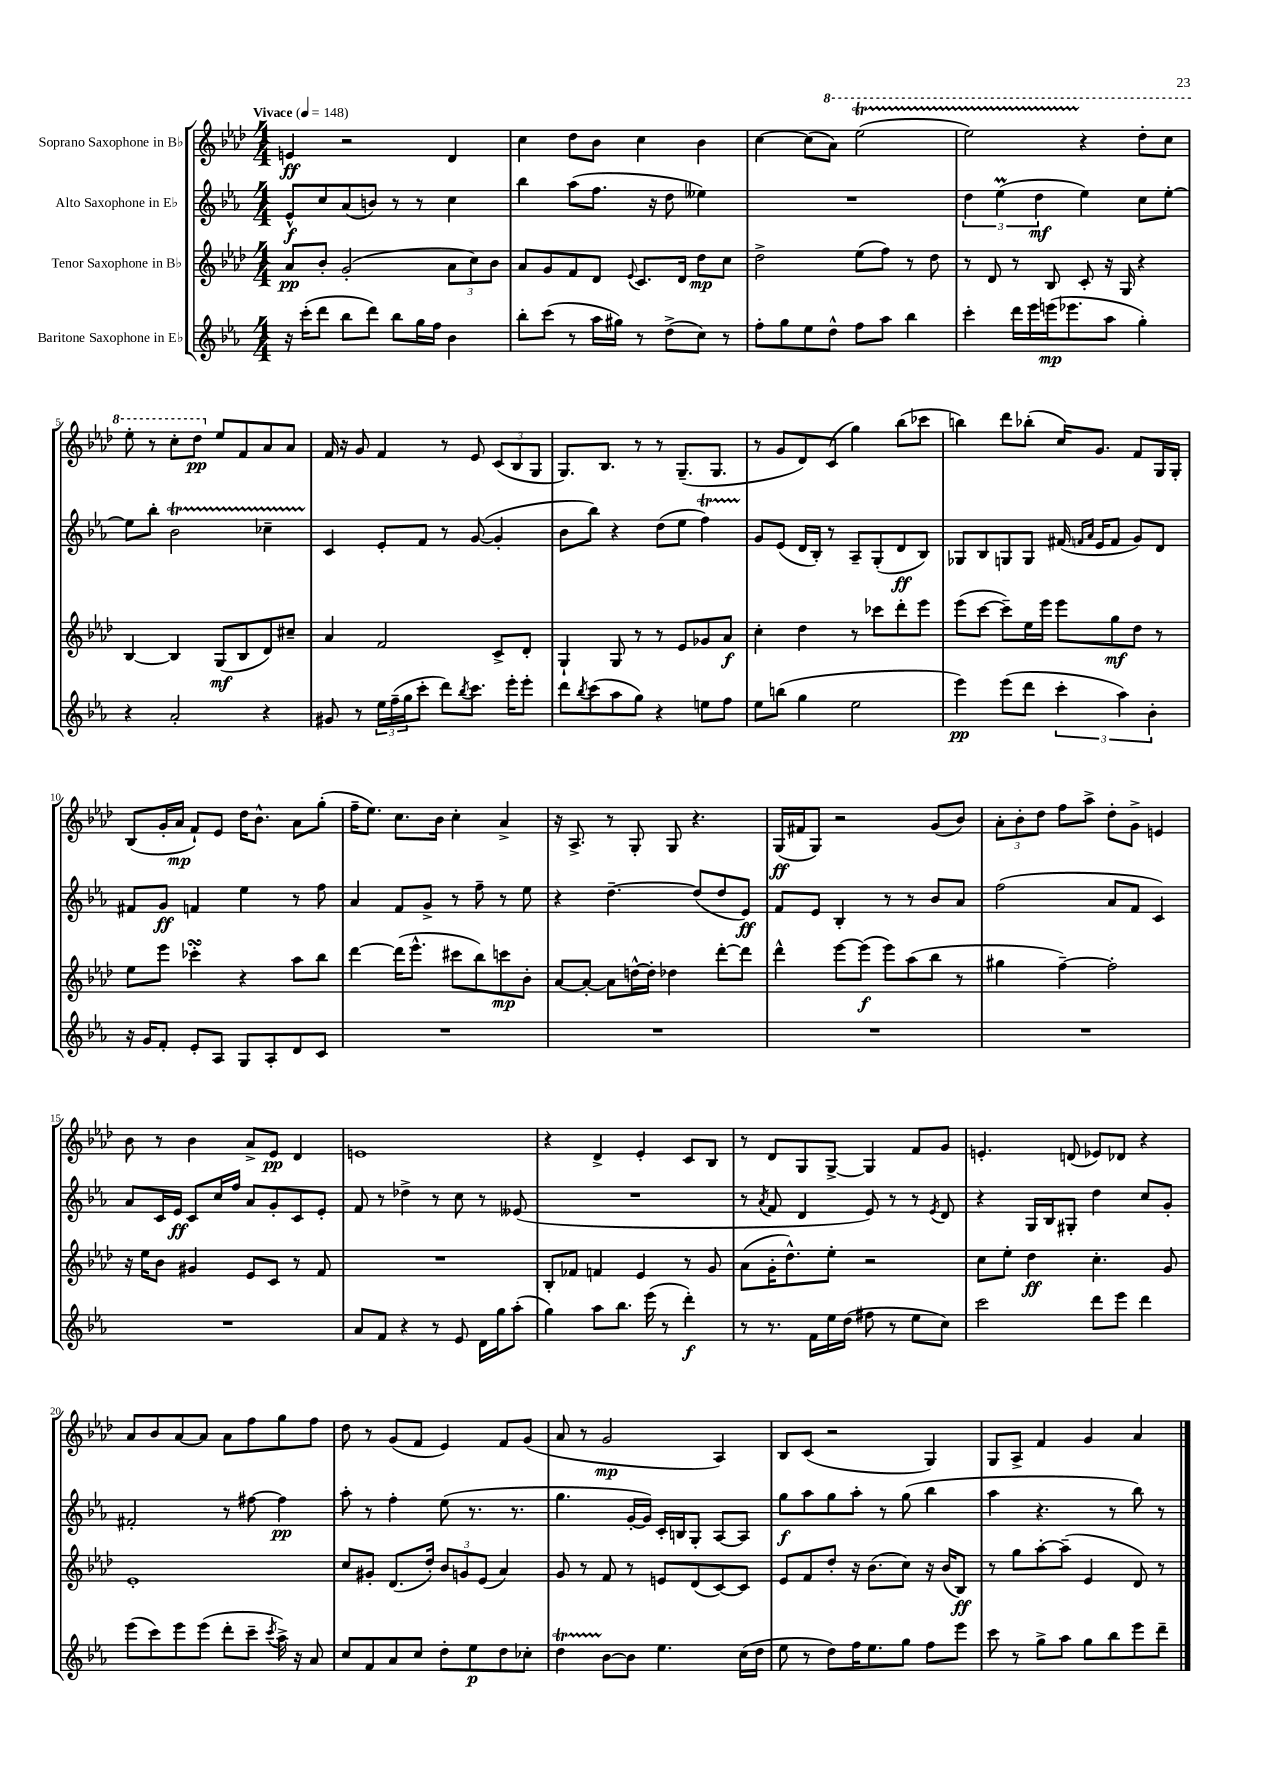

**kern	**kern	**kern	**kern
*staff4	*staff3	*staff2	*staff1
*clefG2	*clefG2	*clefG2	*clefG2
*k[b-e-a-]	*k[b-e-a-d-]	*k[b-e-a-]	*k[b-e-a-d-]
*M4/4	*M4/4	*M4/4	*M4/4
*MM148	*MM148	*MM148	*MM148
16r	8a-	8e-^^	4e
(16ccc'	.	.	.
8ddd	8b-'	8cc	.
8bb-	(2g'	(8a-	2r
8ddd)	.	8b)	.
8bb-	.	8r	.
16gg	.	8r	.
16ff	.	.	.
4b-	12a-	4cc	4d-
.	12cc)	.	.
.	12b-	.	.
=	=	=	=
8bb-'	8a-	4bb-	4cc
(8ccc	8g	.	.
8r	8f	(8aa-	8dd-
16aa-	8d-	8.ff	8b-
16gg#)	.	.	.
.	8qqe-	.	.
8r	8.c	.	4cc
.	.	16r	.
(8dd^	.	8dd	.
.	16d-	.	.
8cc)	8dd-	4ee--)	4b-
8r	8cc	.	.
=	=	=	=
8ff'	2dd-^	1r	[4cc
8gg	.	.	.
8ee-	.	.	(8cc]
8dd^^	.	.	8aa-)
8ff	(8ee-	.	(2eee-
8aa-	8ff)	.	.
4bb-	8r	.	.
.	8dd-	.	.
=	=	=	=
4ccc'	8r	6dd	2eee-)
.	8d-	.	.
.	.	(6ee-	.
16ddd	8r	.	.
16eee-	.	.	.
.	.	6dd	.
(16eee	8B-	.	.
8.eee-	.	.	.
.	8c'	4ee-)	4r
8aa-	16r	.	.
.	16G	.	.
4gg')	4r	8cc	8ddd-'
.	.	[8ee-'	8ccc
=	=	=	=
4r	[4B-	8ee-]	8eee-'
.	.	8bb-'	8r
2a-'	4B-]	2b-	8ccc'
.	.	.	8ddd-
.	(8G	.	8ee-
.	8B-	.	8f
4r	8d-)	4cc-~	8a-
.	8cc#~	.	8a-
=	=	=	=
8g#	4a-	4c	16f
.	.	.	16r
8r	.	.	8g
24ee-	2f	8e-'	4f
(24ff~	.	.	.
24gg	.	.	.
8ccc'	.	8f	.
8ddd)	.	8r	8r
8qbb-	.	.	.
8.ccc	.	([8g	8e-
.	8c^	4g']	(12c
16eee-'	.	.	.
.	.	.	12B-
8eee-'	8d-'	.	.
.	.	.	12G
=	=	=	=
8ddd	4G`	8b-	8.G)
8qbb-	.	.	.
(8ccc	.	8bb-)	.
.	.	.	8.B-
8aa-	8G	4r	.
8gg)	8r	.	8r
4r	8r	(8dd	8r
.	8e-	8ee-	(8.G~
8ee	8g-	4ff)	.
.	.	.	8.G
8ff	8a-	.	.
=	=	=	=
8ee-	4cc'	8g	8r
(8bb	.	(8e-	8g
4gg	4dd-	16d	8d-)
.	.	16B-')	.
.	.	8r	(8c
2ee-	8r	8A-~	4gg)
.	8ccc-	(8G'	.
.	8ddd-'	8d	(8bb-
.	8eee-	8B-)	8ccc-
=	=	=	=
4eee-)	(8eee-	8G-	4bb)
.	[8ccc	8B-	.
(8eee-	8ccc~])	8G	8ddd-
8ddd	16ee-	8G	(8bb-'
.	16eee-	.	.
6ccc'	8eee-	(16f#	16cc)
.	.	16qqf	.
.	.	16qqa-	.
.	.	16e-	8.g
.	8gg	8f	.
6aa-)	.	.	.
.	8dd-	8g)	8f
6b-'	.	.	.
.	8r	8d	16G
.	.	.	16G'
=	=	=	=
16r	8ee-	8f#	(8B-
16g	.	.	.
8f'	8eee-	8g	16g'
.	.	.	16a-
8e-'	4ccc-'	4f	8f`)
8A-	.	.	8e-
8G	4r	4ee-	16dd-
.	.	.	8.b-^^
8A-'	.	.	.
8d	8aa-	8r	8a-
8c	8bb-	8ff	(8gg'
=	=	=	=
1r	[4ddd-	4a-	16ff~
.	.	.	8.ee-)
.	(16ddd-]	8f	8.cc
.	8.eee-^^	.	.
.	.	8g^	.
.	.	.	16b-
.	8ccc#	8r	4cc'
.	8bb-)	8ff~	.
.	8ccc	8r	4a-^
.	8b-'	8ee-	.
=	=	=	=
1r	[8a-	4r	16r
.	.	.	8.A-^
.	8a-'_	.	.
.	8a-]	[4.dd~	8r
.	[16dd^^	.	8G'
.	16dd']	.	.
.	4dd-	.	8G
.	.	(8dd]	4.r
.	[8ddd-'	8dd	.
.	8ddd-]	8e-)	.
=	=	=	=
1r	4ddd-^^	8f	(16G
.	.	.	16f#
.	.	8e-	8G)
.	[8eee-	4B-'	2r
.	(8eee-]	.	.
.	8eee-)	8r	.
.	(8aa-	8r	.
.	8bb-	8b-	(8g
.	8r	8a-	8b-)
=	=	=	=
1r	4gg#	(2ff	12a-'
.	.	.	12b-'
.	.	.	12dd-
.	[4ff~)	.	8ff
.	.	.	8aa-^
.	2ff']	8a-	8dd-'
.	.	8f	8g^
.	.	4c)	4e
=	=	=	=
1r	16r	8a-	8b-
.	16ee-	.	.
.	8b-	16c	8r
.	.	16e-	.
.	4g#	8c	4b-
.	.	16cc	.
.	.	16ff	.
.	8e-	8a-	8a-^
.	8c	8g'	8e-
.	8r	8c	4d-
.	8f	8e-'	.
=	=	=	=
8a-	1r	8f	1e
8f	.	8r	.
4r	.	4dd-^	.
8r	.	8r	.
8e-	.	8cc	.
16d	.	8r	.
16gg	.	.	.
(8aa-'	.	(8e--	.
=	=	=	=
4gg)	8B-'	1r	4r
.	8f-	.	.
8aa-	4f	.	4d-^
8.bb-	.	.	.
.	4e-	.	4e-'
(16eee-	.	.	.
8r	.	.	.
4ddd')	8r	.	8c
.	8g	.	8B-
=	=	=	=
8r	(8a-	8r	8r
.	.	8qa-	.
8.r	16g'	8f	8d-
.	8.dd-^^)	.	.
.	.	4d	8G
16f	.	.	.
16ee-	8ee-'	.	[8G^
(16dd	.	.	.
8ff#	2r	8e-)	4G]
8r	.	8r	.
8ee-	.	8r	8f
.	.	8qe-	.
8cc)	.	8d	8g
=	=	=	=
2ccc	8cc	4r	4.e'
.	8ee-'	.	.
.	4dd-	16G	.
.	.	16B-	.
.	.	8G#'	(8d
8ddd	4.cc'	4dd	8e-)
8eee-	.	.	8d-
4ddd	.	8cc	4r
.	8g	8g'	.
=	=	=	=
(8eee-	1e-'	2f#'	8a-
8ccc)	.	.	8b-
8eee-	.	.	[8a-
(8eee-	.	.	8a-]
8ddd'	.	8r	8a-
8ccc~	.	[8ff#	8ff
8qccc	.	.	.
16aa-^)	.	4ff#]	8gg
16r	.	.	.
8a-	.	.	8ff
=	=	=	=
8cc	8cc	8aa-'	8dd-
8f	8g#'	8r	8r
8a-	(8.d-	4ff'	(8g
8cc	.	.	8f
.	16dd-')	.	.
8dd'	12b-	(8ee-	4e-)
.	12g	.	.
8ee-	.	8.r	.
.	(12e-	.	.
8dd	4a-)	.	8f
.	.	8.r	.
8cc-'	.	.	(8g
=	=	=	=
4dd	8g	4.gg	8a-
.	8r	.	8r
[8b-	8f	.	2g
8b-]	8r	[16g'	.
.	.	16g])	.
4.ee-	8e	16c'	.
.	.	16B	.
.	(8d-	8G'	.
.	[8c)	[8A-	4A-)
(16cc	8c]	8A-]	.
16dd	.	.	.
=	=	=	=
8ee-	8e-	8gg	8B-
8r	8f	8aa-	(8c
8dd)	8dd-'	8gg	2r
16ff	16r	8aa-'	.
8.ee-	(8.b-	.	.
.	.	8r	.
8gg	8cc)	(8gg	.
8ff	16r	4bb-	4G)
.	(16b-	.	.
8eee-	8B-)	.	.
=	=	=	=
8ccc	8r	4aa-	8G
8r	8gg	.	8A-^
8gg^	[8aa-'	4.r	4f
8aa-	(8aa-~]	.	.
8gg	4e-	.	4g
8bb-	.	8r	.
8eee-	8d-)	8bb-)	4a-
8ddd~	8r	8r	.
==	==	==	==
*-	*-	*-	*-
